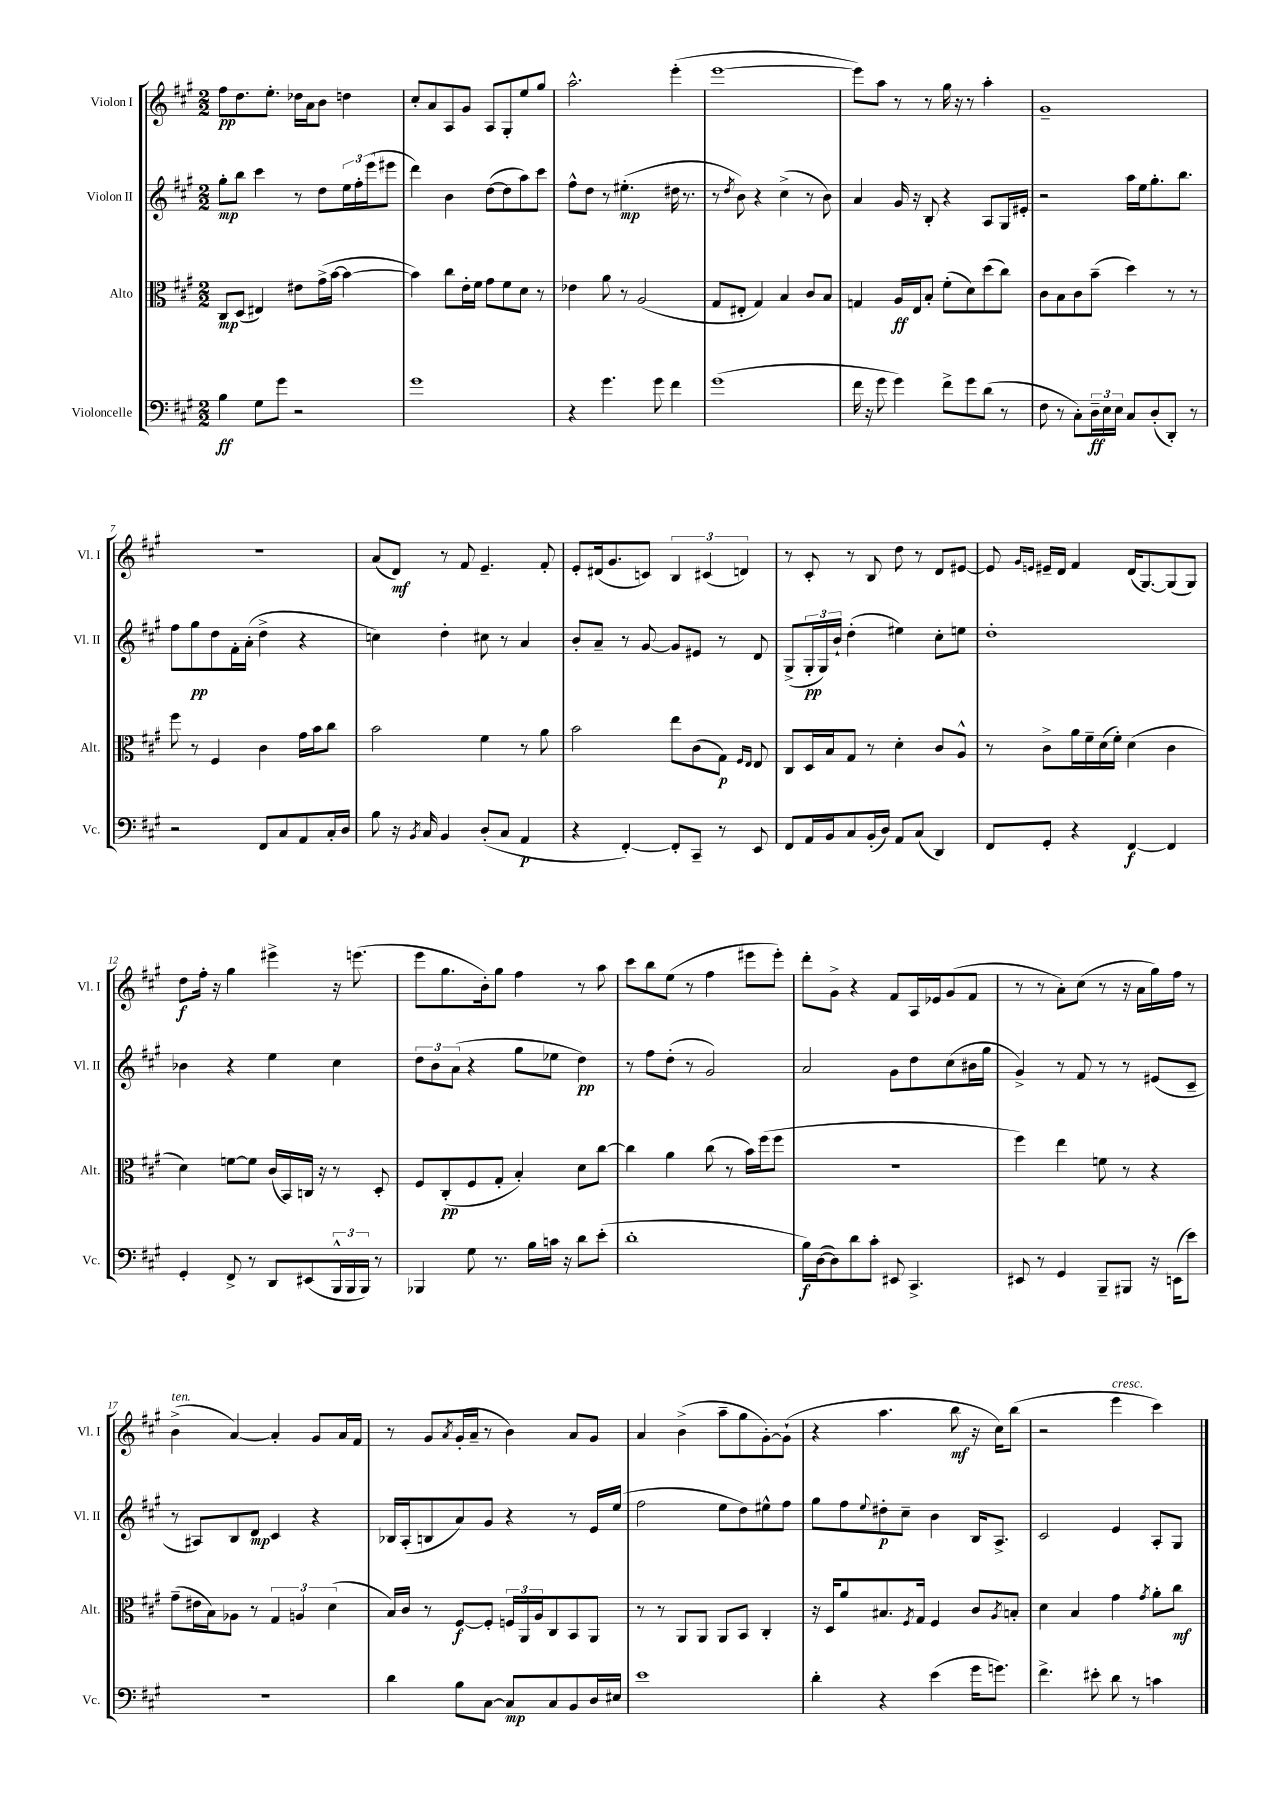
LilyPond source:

<<
\new StaffGroup <<
\new Staff = "s0" \with { instrumentName = "Violon I" shortInstrumentName = "Vl. I" } {
    \clef treble \key a \major \numericTimeSignature \time 2/2
    fis''8\pp d''8. e''8.-. des''16 a'16 b'8 d''4 |
    cis''8-. a'8 a8 gis'8 a8 gis8-. e''8 gis''8 |
    a''2.-^ e'''4-.( |
    e'''1~ |
    e'''8) a''8 r8 r8 gis''16 r16 r8 a''4-. |
    gis'1-- |
    R1 |
    a'8( d'8\mf) r8 fis'8 e'4.-- fis'8-. |
    e'8-. dis'16( gis'8. c'8) \tuplet 3/2 { b4 cis'4( d'4) } |
    r8 cis'8-. r8 b8 d''8 r8 d'8 eis'8~ |
    eis'8 \grace { gis'16 e'16 } eis'16-- d'16 fis'4 d'16( gis8.~) gis8( gis8) |
    d''8\f fis''16-. r16 gis''4 eis'''4-> r16 e'''8.( |
    e'''8 gis''8. b'16-.) gis''8 fis''4 r8 a''8 |
    cis'''8 b''8 e''8( r8 fis''4 eis'''8 eis'''8-.) |
    d'''8-. gis'8-> r4 fis'8 a16 ees'16 gis'8( fis'8 |
    r8 r8 a'8-.) cis''8( r8 r16 a'16 gis''16) fis''16 r8 |
    b'4->^\markup { \italic "ten." }( a'4~) a'4-. gis'8 a'16 fis'16 |
    r8 gis'8 \acciaccatura { a'8 } gis'16-.( a'16-- r8 b'4) a'8 gis'8 |
    a'4 b'4->( a''8-- gis''8 gis'8~-.) gis'8-!( |
    r4 a''4. b''8\mf r16 cis''16) b''8( |
    r2 e'''4^\markup { \italic "cresc." } cis'''4) \bar "|." |
}
\new Staff = "s1" \with { instrumentName = "Violon II" shortInstrumentName = "Vl. II" } {
    \clef treble \key a \major \numericTimeSignature \time 2/2
    gis''8-.\mp b''8 cis'''4 r8 d''8 \tuplet 3/2 { e''16 fis''16-. e'''16( } eis'''8 |
    d'''4) b'4 d''8~( d''8 a''8) cis'''8 |
    fis''8-^ d''8 r8 eis''4.-.\mp( dis''16 r8. |
    r8 \acciaccatura { d''8 } b'8) r4 cis''4->( r8 b'8) |
    a'4 gis'16 r16 b8-. r4 a8 gis16 eis'16-. |
    r2 a''16 e''16 gis''8.-. b''8. |
    fis''8 gis''8\pp d''8 fis'16-. a'16-.( d''4-> r4 |
    c''4) d''4-. cis''8 r8 a'4 |
    b'8-. a'8-- r8 gis'8~ gis'8 eis'8 r8 d'8 |
    gis8->( \tuplet 3/2 { gis16-.\pp gis16) b'16-! } d''4-.( eis''4) cis''8-. e''8 |
    d''1-. |
    bes'4 r4 e''4 cis''4 |
    \tuplet 3/2 { d''8 b'8 a'8( } r4 gis''8 ees''8 d''4\pp) |
    r8 fis''8 d''8-.( r8 gis'2) |
    a'2 gis'8 d''8 cis''8( bis'16 gis''16 |
    gis'4->) r8 fis'8 r8 r8 eis'8( cis'8-- |
    r8 ais8) b8 d'8\mp cis'4 r4 |
    bes16 a16-.( b8 a'8) gis'8 r4 r8 e'16 e''16( |
    fis''2 e''8 d''8) eis''8-^ fis''8 |
    gis''8 fis''8 \appoggiatura { e''8 } dis''8-.\p cis''8-- b'4 b16 a8.-> |
    cis'2 e'4 a8-. gis8 \bar "|." |
}
\new Staff = "s2" \with { instrumentName = "Alto" shortInstrumentName = "Alt." } {
    \clef alto \key a \major \numericTimeSignature \time 2/2
    cis8\mp d8( eis4) eis'8 gis'16->( b'16~ b'4~ |
    b'4) cis''8 e'16-. fis'16 gis'8 fis'8 d'8 r8 |
    ees'4 a'8 r8 a2( |
    gis8 eis8-. gis4) b4 cis'8 b8 |
    g4 a16\ff e16 b8-. fis'8-.( d'8) d''8( cis''8) |
    cis'8 b8 cis'8 b'8--( d''4) r8 r8 |
    fis''8 r8 fis4 cis'4 gis'16 b'16 cis''8 |
    b'2 fis'4 r8 a'8 |
    b'2 e''8 cis'8( gis8\p) \grace { fis16 e16 } e8 |
    cis8 d16 b16 gis8 r8 d'4-. cis'8 a8-^ |
    r8 cis'8-> a'16 fis'16-- d'16( fis'16-.) d'4( cis'4 |
    d'4) f'8~ f'8 cis'16( b,16) c16 r16 r8 d8-. |
    fis8 cis8-.\pp( fis8 gis8-. b4-.) d'8 cis''8~ |
    cis''4 a'4 cis''8( r8 b'16) fis''16( fis''8 |
    R1 |
    fis''4) e''4 f'8 r8 r4 |
    gis'8--( eis'16 b16) aes8 r8 \tuplet 3/2 { gis4 a4 d'4( } |
    b16) cis'16 r8 fis8~\f fis8-. \tuplet 3/2 { f16 a,16 a16 } cis8 b,8 a,8 |
    r8 r8 a,8 a,8 a,8 b,8 cis4-. |
    r16 d16 a'8 bis8. \acciaccatura { fis8 } gis16 fis4 cis'8 \acciaccatura { a8 } b8-. |
    d'4 b4 gis'4 \acciaccatura { gis'8 } a'8-. cis''8\mf \bar "|." |
}
\new Staff = "s3" \with { instrumentName = "Violoncelle" shortInstrumentName = "Vc." } {
    \clef bass \key a \major \numericTimeSignature \time 2/2
    b4\ff gis8 gis'8 r2 |
    gis'1 |
    r4 gis'4. gis'8 fis'4 |
    gis'1( |
    fis'16 r16 gis'8 gis'4) fis'8-> gis'8 d'8( r8 |
    fis8 r8 cis8-.) \tuplet 3/2 { d16--\ff e16 e16 } cis8 d8-.( d,8-.) r8 |
    r2 fis,8 cis8 a,8 cis16-. d16 |
    b8 r16 \acciaccatura { b,8 } cis16 b,4 d8-.( cis8 a,4\p |
    r4 fis,4~-.) fis,8-. cis,8-- r8 e,8 |
    fis,8 a,16 b,16 cis8 b,16-.( d16) a,8 cis8( d,4) |
    fis,8 gis,8-. r4 fis,4~\f fis,4 |
    gis,4-. fis,8-> r8 d,8 eis,8( \tuplet 3/2 { b,,16-^ b,,16 b,,16) } r8 |
    bes,,4 gis8 r8. b16 c'16 r16 d'8 e'8-.( |
    d'1-. |
    b16\f) d16~( d8) d'8 cis'8-. eis,8 cis,4.-> |
    eis,8 r8 gis,4 b,,8-- bis,,8 r16 e,16( e'8) |
    r1 |
    d'4 b8 cis8~ cis8\mp cis8 b,8 d16 eis16 |
    e'1 |
    d'4-. r4 e'4( gis'16 g'8.) |
    fis'4.-> eis'8-. d'8 r8 c'4 \bar "|." |
}
>>
>>
